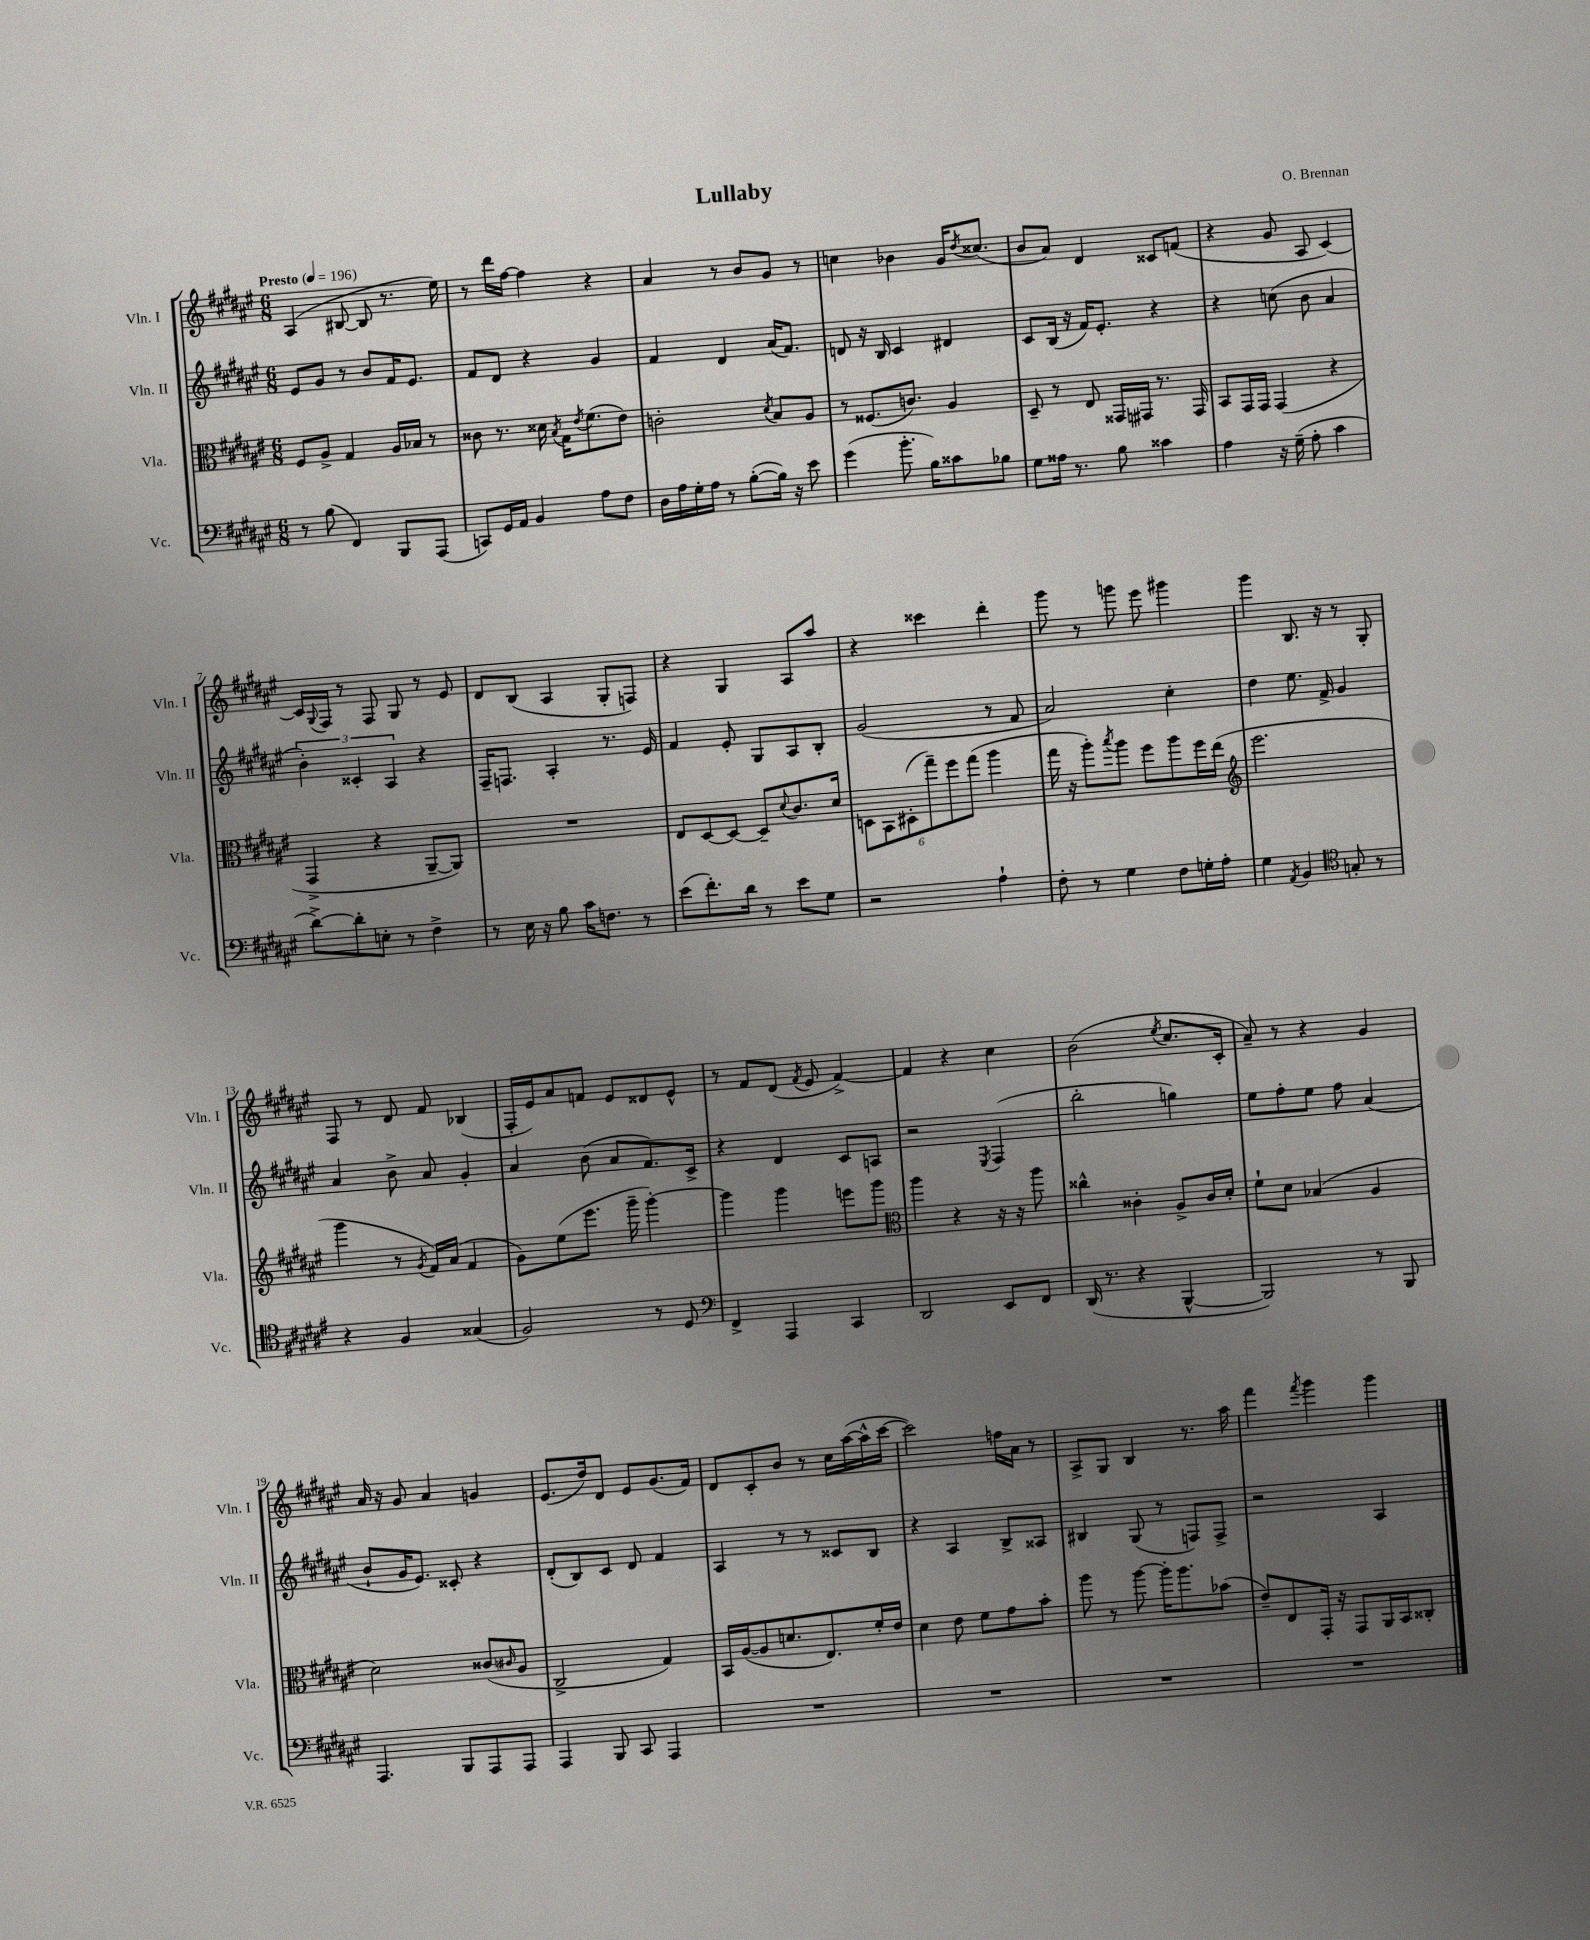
\header { title = "Lullaby" composer = "O. Brennan" }
<<
\new StaffGroup <<
\new Staff = "s0" \with { instrumentName = "Vln. I" shortInstrumentName = "Vln. I" } {
    \clef treble \key fis \major \numericTimeSignature \time 6/8 \tempo "Presto" 4 = 196
    ais4( bis8~ bis8 r8. eis''16) |
    r8 dis'''16 fis''16~ fis''4 r4 |
    ais'4 r8 b'8 gis'8 r8 |
    c''4 bes'4 gis'16 \acciaccatura { dis''8 } cisis''8.( |
    b'8 ais'8) dis'4 cisis'8 f'8( |
    r4 gis'8 ais8 cis'4~) |
    cis'16 \appoggiatura { gis8 } fis16 r8 fis8 gis8 r8 eis'8 |
    dis'8 b8( ais4 gis8-. f8) |
    r4 gis4 ais8 ais''8 |
    r4 cisis'''4 dis'''4-. |
    gis'''8 r8 g'''8 eis'''8 gis'''4 |
    gis'''4 b8. r16 r8 gis8-. |
    fis8 r8 dis'8 fis'8 bes4( |
    fis16-. eis'16) ais'8 f'8 eis'8 disis'8 eis'8-^ |
    r8 fis'8 dis'8( \acciaccatura { fis'8 } eis'8 fis'4~->) |
    fis'4 r4 cis''4 |
    b'2( \acciaccatura { eis''8 } cis''8. cis'16-. |
    ais'8--) r8 r4 gis'4 |
    ais'16 r16 gis'8 ais'4 g'4 |
    eis'8.( dis''16) dis'8 eis'8 gis'8.( fis'16) |
    dis'8 cis'8-. b'8 r8 cis''16 ais''16~( ais''16-^ cis'''16~ |
    cis'''2) f''16 ais'16 r8 |
    ais8-> gis8 b4 r8. ais''16 |
    fis'''4 \acciaccatura { fis'''8 } gis'''4 gis'''4 \bar "|." |
}
\new Staff = "s1" \with { instrumentName = "Vln. II" shortInstrumentName = "Vln. II" } {
    \clef treble \key fis \major \numericTimeSignature \time 6/8
    eis'8 gis'8 r8 b'8 fis'16 eis'8. |
    fis'8 dis'8 r4 gis'4 |
    fis'4 dis'4 ais'16( fis'8.) |
    d'8 r16 b16 cis'4 dis'4 |
    cis'8 b16( r16 fis'16) eis'8.-. r4 |
    r4 c''8( b'8 ais'4 |
    \tuplet 3/2 { b'4-.) cisis'4-. ais4 } r4 |
    fis16-- f8. ais4-. r8. eis'16 |
    fis'4 eis'8-. gis8 ais8 b8-. |
    gis'2( r8 fis'8 |
    ais'2) cis''4-. |
    dis''4 eis''8. fis'16-> gis'4 |
    ais'4 b'8-> ais'8 gis'4-. |
    ais'4 b'8( ais'8 fis'8.) cis'16-> |
    r4 dis'4 cis'8 a8 |
    r2 \acciaccatura { eis8 } fis4( |
    b''2-. g''4) |
    eis''8 fis''8-. eis''8 fis''8 ais'4( |
    b'8-! gis'16 eis'8.) cisis'8-. r4 |
    dis'8-.( b8) cis'8 dis'8 fis'4 |
    ais4 r8 r8 cisis'8 b8 |
    r4 ais4 b8-> aisis8 |
    bis4 gis8( r8 f8) f8-> |
    r2 ais4 \bar "|." |
}
\new Staff = "s2" \with { instrumentName = "Vla." shortInstrumentName = "Vla." } {
    \clef alto \key fis \major \numericTimeSignature \time 6/8
    fis8 ais8-> gis4 ais16 bes16 r8 |
    cisis'8 r8. disis'16 \acciaccatura { b8 } gis16 \acciaccatura { eis'8 } fis'8.( eis'8) |
    c'2-. \acciaccatura { dis'8 } b8 ais8 |
    r8 fisis8.( c'8.) ais4 |
    dis8-- r8 eis8 gisis,16 gis,16 r8. gis,16 |
    b,8 gis,16 gis,16 gis,4( r4 |
    gis,4-> r4 ais,8~-- ais,8) |
    R2. |
    eis8 dis8~ dis8~ dis8-- \appoggiatura { dis'8 } cis'8. dis'16 |
    \tuplet 6/4 { d8 b,8 dis8-.( gis''8--) fis''8 gis''8( } ais''4 |
    gis''16 r16 ais''8-.) \acciaccatura { b''8 } ais''8 fis''8 ais''8 fis''16 eis''16( |
    \clef treble eis'''2. |
    gis'''4 r8 \acciaccatura { gis'8 } fis'16) ais'16( fis'4 |
    gis'8) eis''8( eis'''8. gis'''16-- gis'''4~-.) |
    gis'''4 gis'''4 e'''8 gis'''8 |
    \clef alto ais''4 r4 r16 r16 ais''8 |
    cisis''4-^ cisis'4-. ais8-> cisis'16 dis'16-. |
    fis'8-! dis'8 bes4( ais4 |
    dis'2) cisis'8( \grace { cis'16 } ais8 |
    cis2-> gis4) |
    b,16 ais16~( ais8 d'8. eis8.) fis'16-. eis'16 |
    dis'4 eis'8 fis'8 gis'8 b'8-. |
    ais''8 r8 ais''8~ ais''16-. ais''8. bes'8( |
    eis'8--) eis8 gis,16-. r16 gis,8 ais,16 b,16 cisis8-. \bar "|." |
}
\new Staff = "s3" \with { instrumentName = "Vc." shortInstrumentName = "Vc." } {
    \clef bass \key fis \major \numericTimeSignature \time 6/8
    r8 b8( fis,4) b,,8 ais,,8( |
    c,8) gis,16 ais,16 b,4 ais8 fis8 |
    dis16 ais16 gis16-. ais16 r8 b8~-.( b16) r16 eis'8 |
    gis'4( b'8.-. b16) cisis'8 bes8 |
    gis8 aisis16 r8. b8 cisis'4 |
    ais4 r16 gis16--( ais8-. cis'4 |
    dis'8~->) dis'8-. e8-. r8 fis4-> |
    r8 eis16 r16 b8 cis'16 f8. r8 |
    eis'8( fis'8.-.) dis'16 r8 eis'8 gis8 |
    r2 ais4-! |
    fis8-. r8 gis4 fis8 g16-. ais16-. |
    gis4 \acciaccatura { ais,8 } b,4 \clef tenor g8-. r8 |
    r4 fis4 gisis4( |
    fis2) r8 dis8 |
    \clef bass fis,4-> ais,,4 cis,4 |
    dis,2 eis,8 fis,8 |
    dis,16( r8. r4 b,,4~-^ |
    b,,2) r8 b,,8 |
    ais,,4. b,,8 ais,,8 ais,,8 |
    ais,,4 b,,8 cis,8 ais,,4 |
    R2. |
    R2. |
    R2. |
    R2. \bar "|." |
}
>>
>>
